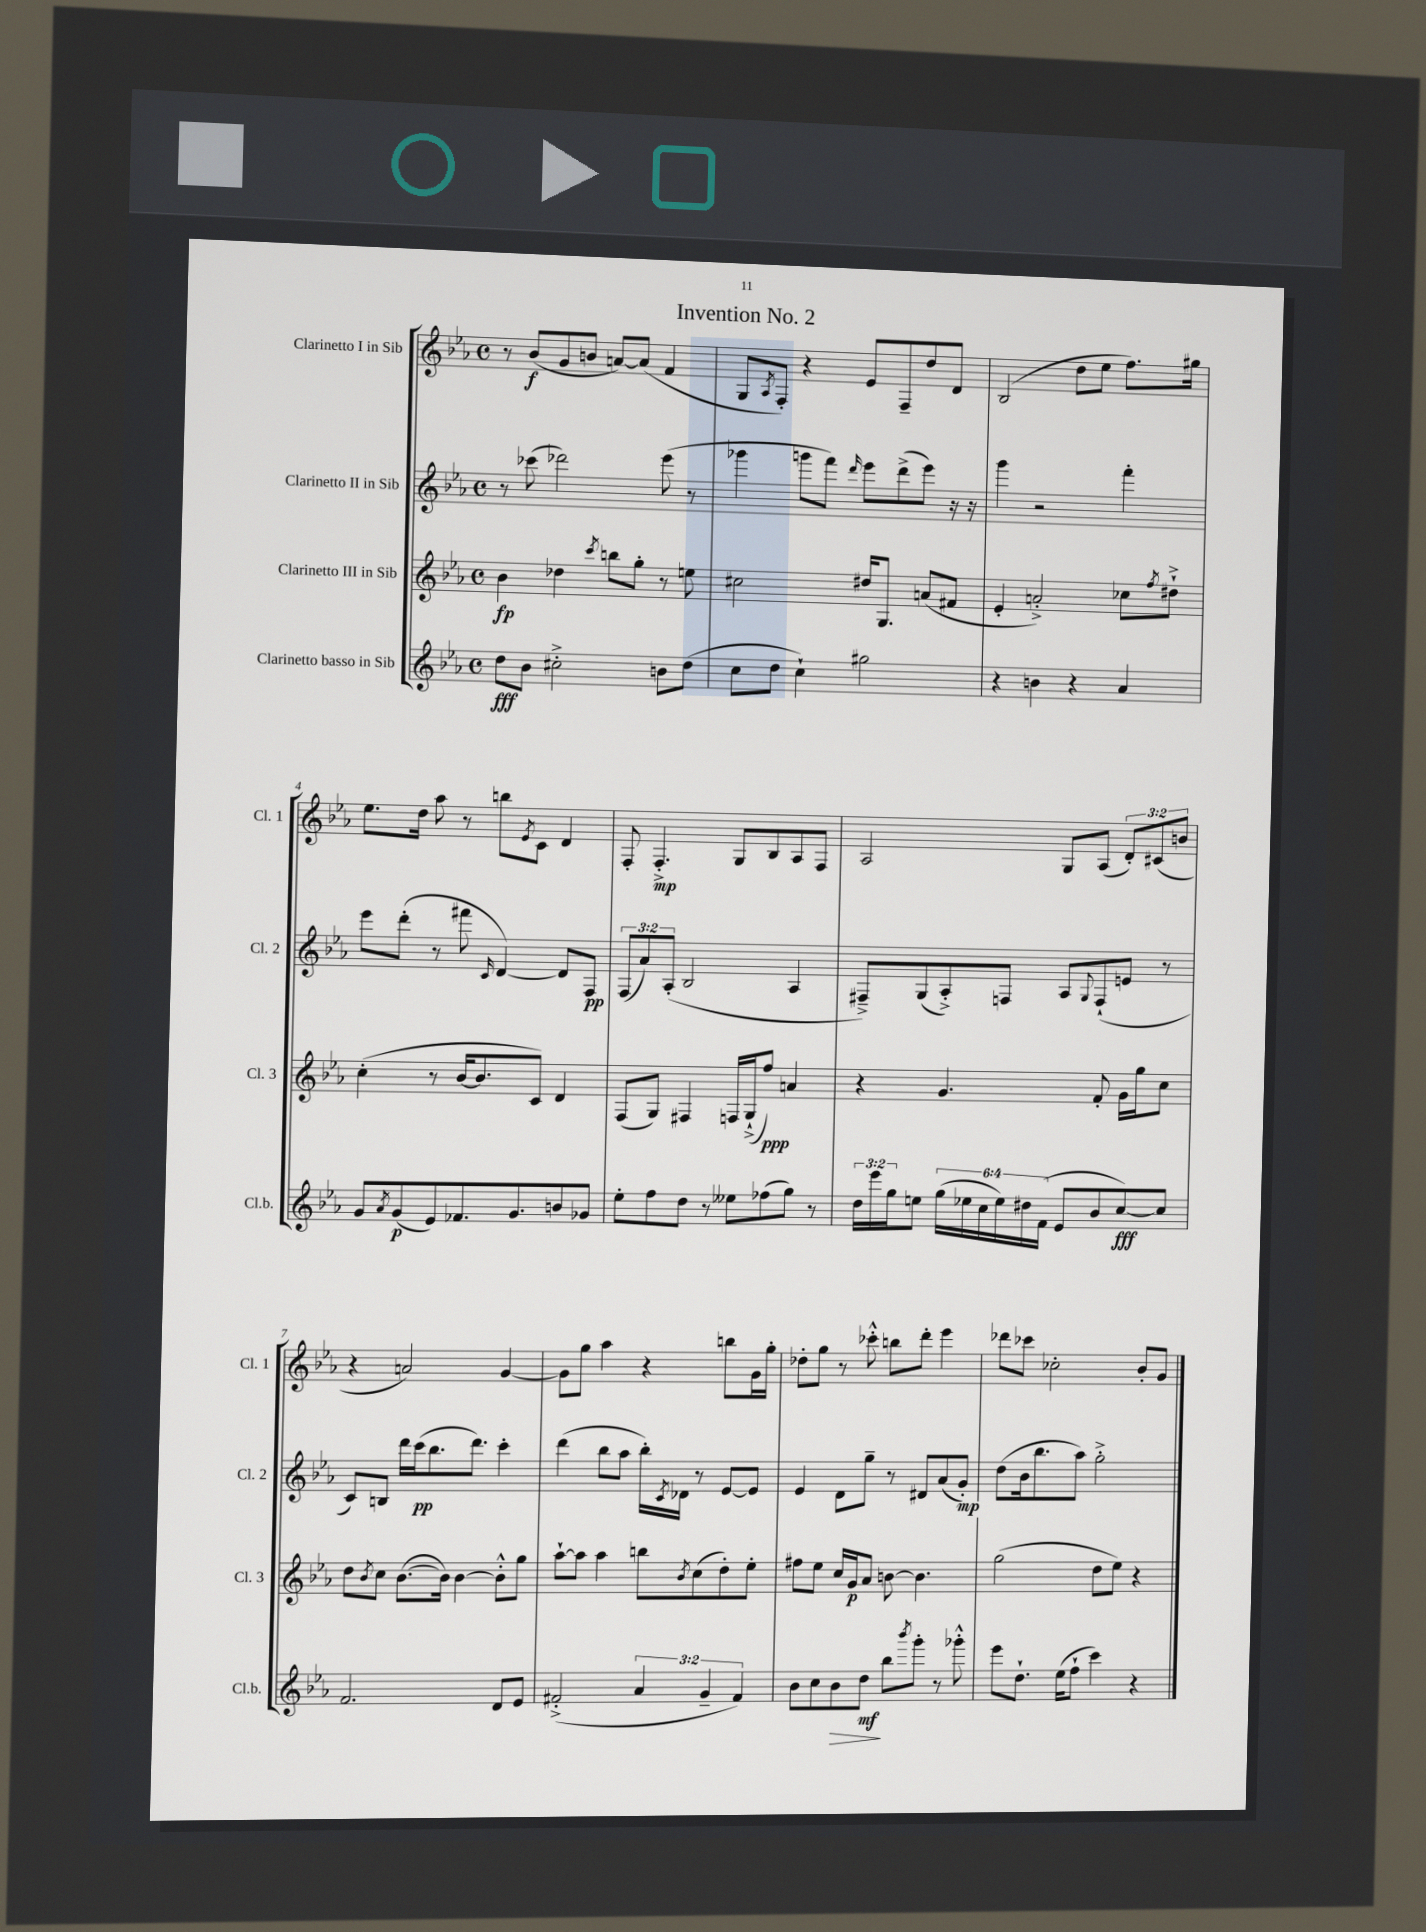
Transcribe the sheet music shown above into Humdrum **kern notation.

**kern	**kern	**kern	**kern
*staff4	*staff3	*staff2	*staff1
*clefG2	*clefG2	*clefG2	*clefG2
*k[b-e-a-]	*k[b-e-a-]	*k[b-e-a-]	*k[b-e-a-]
*M4/4	*M4/4	*M4/4	*M4/4
*met(c)	*met(c)	*met(c)	*met(c)
8dd\L	4b-\	8r	8r
8b-\J	.	(8ccc-\	(8b-/L
2cc#'^\	4dd-\	2ddd-\)	8g/
.	.	.	8b/J
.	8qccc/	.	.
.	8bb\L	.	[8a/L)
.	8gg'\J	.	(8a/]J
8b\L	8r	(8eee-\	4f/
(8dd\J	8ee\	8r	.
=	=	=	=
8cc\L	2cc#\	4ggg-\	8G/L
.	.	.	8qA-/
8dd\J	.	.	8F'/J)
4cc`\)	.	8ggg\L	4r
.	.	8fff\J)	.
.	.	16qqddd/	.
2gg#\	16dd#/LK	8eee-\L	8e-/L
.	8.G/J	.	.
.	.	(8ddd^\	8F~/
.	(8a/L	8eee-\J)	8dd/
.	8f#/J	16r	8d/J
.	.	16r	.
=	=	=	=
4r	4e-'/	4ggg\	(2B-/
4b\	2a'^/)	2r	.
4r	.	.	8dd\L
.	.	.	8ee-\J
4a-/	8cc-\L	4fff'\	8.ff\L)
.	8qff/	.	.
.	8dd#`^\J	.	.
.	.	.	16gg#\Jk
=	=	=	=
8g/L	(4cc'\	8eee-\L	8.ee-\L
8qa-/	.	.	.
(8g/	.	(8ddd'\J	.
.	.	.	16dd\Jk
8e-/)	8r	8r	8aa-\
8.f-/	[16b-/LK	8fff#\	8r
.	8.b-/]	.	.
.	.	16qqc/	.
.	.	[4d/)	8bb\L
8.g/	.	.	.
.	.	.	8qe-/
.	8c/J)	.	8c\J
8b/	4d/	8d/]L	4d/
8g-/J	.	8F/J	.
=	=	=	=
8ee-'\L	(8F/L	(12F/L	8F'/
.	.	12a-/)	.
8ff\	8G/J)	.	4.F'^/
.	.	(12A-'/J	.
8dd\J	4F#/	2B-/	.
8r	.	.	.
8ee--\L	16F/LL	.	8G/L
.	(16G`^/J	.	.
(8ff-\	8ff/J)	.	8B-/
8gg\J)	4a/	4A-/	8A-/
8r	.	.	8F/J
=	=	=	=
24dd\LL	4r	8F#~^/L)	2A-/
24eee-\	.	.	.
24gg\J	.	.	.
8ee\J	.	(8G/	.
(24gg\LL	4.g/	8A-'^/)	.
24ee-\	.	.	.
24cc\	.	.	.
24ee-\)	.	8F/J	.
24dd#\	.	.	.
(24f\JJ	.	.	.
8e-/L	.	8A-/L	8G/L
.	.	8qqG/	.
8b-/	8f'/	(8F`/	(8A-/J
[8cc/)	16g\LL	8e/J	12d'/L)
.	16gg\J	.	.
.	.	.	(12c#/
8cc/]J	8cc\J	8r	.
.	.	.	12b/J
=	=	=	=
2.f/	8dd\L	8c/L)	4r
.	8qb-/	.	.
.	8cc\J	8B/J	.
.	([8.b-\L	16ddd\LL	2a/)
.	.	(16ccc\J	.
.	.	8.bb-\	.
.	16b-\]Jk)	.	.
.	[4b-\	.	.
.	.	8.ddd\J)	.
8d/L	8b-'^^\]L	4ccc'\	[4g/
8e-/J	8gg\J	.	.
=	=	=	=
(2f#'^/	[8aa-`\L	(4ddd\	8g\]L
.	8aa-\]J	.	8gg\J
.	4aa-\	8bb-\L	4aa-\
.	.	8aa-\J	.
6a-/	8bb\L	16bb-'\LL)	4r
.	.	8qc/	.
.	.	16d-\JJ	.
.	8qb-/	.	.
.	(8cc\	8r	.
6g~/	.	.	.
.	8dd'\)	[8e-/L	8bb\L
6f#/)	.	.	.
.	8ee-'\J	8e-/]J	16g\L
.	.	.	16gg'\JJ
=	=	=	=
8b-\L	8ff#\L	4e-/	8dd-'\L
8cc\	8ee-\J	.	8gg\J
8b-\	16cc/LL	8d\L	8r
.	16g/J	.	.
8dd\J	8a-/J	8gg~\J	8ccc-'^^\
8bb-\L	[8b\	8r	8bb\L
8qbbb-/	.	.	.
8ggg'\J	4.b\]	8d#/L	8ddd'\J
8r	.	(8a-/	4eee-\
8ggg-'^^\	.	8g'/J)	.
=	=	=	=
8eee-\L	(2gg\	(8dd\L	8ddd-\L
8.dd`\J	.	16b-\k	8ccc-\J
.	.	8.bb-\	.
.	.	.	2cc-'\
(16ee-\LK	.	.	.
8ff`\J	.	8aa-\J)	.
4ccc\)	8dd\L	2gg'^\	.
.	8ee-\J)	.	.
4r	4r	.	8b-'/L
.	.	.	8g/J
==	==	==	==
*-	*-	*-	*-
